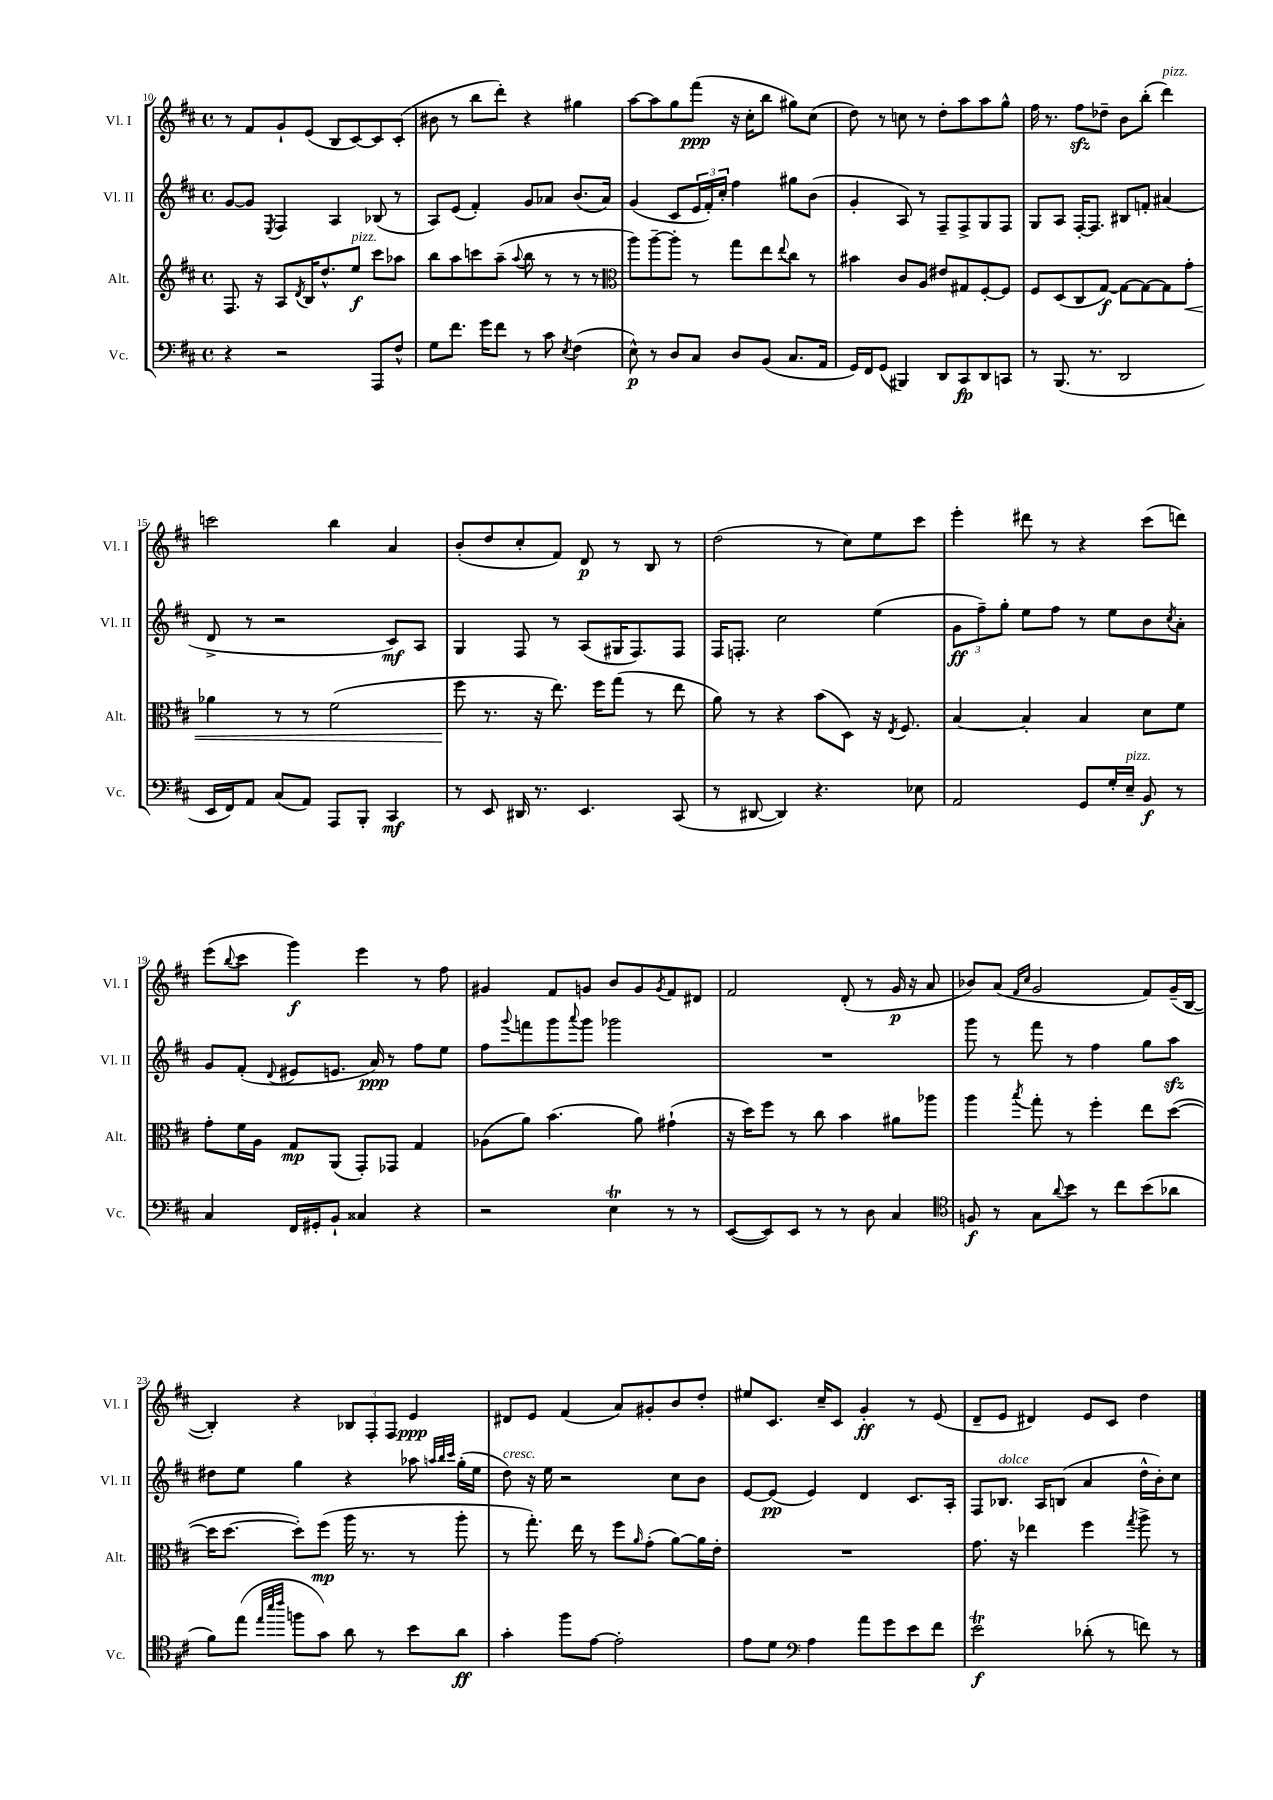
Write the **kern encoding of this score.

**kern	**dynam	**kern	**dynam	**kern	**dynam	**kern	**dynam
*part4	*part4	*part3	*part3	*part2	*part2	*part1	*part1
*staff4	*staff4	*staff3	*staff3	*staff2	*staff2	*staff1	*staff1
*I"Vc.	*	*I"Alt.	*	*I"Vl. II	*	*I"Vl. I	*
*I'Vc.	*	*I'Alt.	*	*I'Vl. II	*	*I'Vl. I	*
*clefF4	*	*clefG2	*	*clefG2	*	*clefG2	*
*k[f#c#]	*	*k[f#c#]	*	*k[f#c#]	*	*k[f#c#]	*
*M4/4	*	*M4/4	*	*M4/4	*	*M4/4	*
*met(c)	*	*met(c)	*	*met(c)	*	*met(c)	*
=10	=10	=10	=10	=10	=10	=10	=10
4r	.	8.F#/	.	[8g/L	.	8r	.
.	.	.	.	8g/J]	.	8f#/L	.
.	.	16r	.	.	.	.	.
.	.	.	.	8qE/	.	.	.
2r	.	8A/L	.	4F#/	.	8g`/	.
.	.	8qd/	.	.	.	.	.
.	.	16B/K	.	.	.	(8e/J	.
.	.	8.dd^^/	.	.	.	.	.
.	.	.	.	4A/	.	8B/L	.
!	!	!LO:TX:a:i:t=pizz.	!	!	!	!	!
.	.	8ee/J	f	.	.	[8c#/)	.
8AAA/L	.	8ccc#\L	.	(8B-X/	.	8c#/]	.
8F#^^/J	.	8aa-X\J	.	8r	.	(8c#'/J	.
=11	=11	=11	=11	=11	=11	=11	=11
8G\L	.	8bb\L	.	8A/L)	.	8b#X\	.
8.f#\J	.	8aa\	.	(8e/J	.	8r	.
.	.	8cccn\	.	4f#'/)	.	8bb\L	.
16g\KL	.	.	.	.	.	.	.
8f#\J	.	(8aa~\J	.	.	.	8ddd'\J)	.
.	.	8qqaa/	.	.	.	.	.
8r	.	8bb\	.	8g/L	.	4r	.
8c#\	.	8r	.	8a-X/J	.	.	.
8qE/	.	.	.	.	.	.	.
(4F#\	.	8r	.	(8.b/L	.	4gg#X\	.
.	.	8r	.	.	.	.	.
.	.	.	.	16a-/Jk)	.	.	.
=12	=12	=12	=12	=12	=12	=12	=12
*	*	*clefC3	*	*	*	*	*
8E^^\)	p	8aa\L)	.	(4g/	.	[8aa\L	.
8r	.	[8aa~\	.	.	.	8aa\]	.
8D/L	.	8aa'\J]	.	8c#/L	.	8gg\	.
8C#/J	.	8r	.	24e/L	.	(8fff#\J	ppp
.	.	.	.	24f#'/)	.	.	.
.	.	.	.	24cc#'/JJ	.	.	.
8D/L	.	8gg\L	.	4ff#\	.	16r	.
.	.	.	.	.	.	16cc#'\KL	.
(8BB/J	.	8ee\	.	.	.	8bb\J	.
.	.	8qqee/	.	.	.	.	.
8.C#/L	.	8cc#\J	.	8gg#X\L	.	8gg#X\L)	.
.	.	8r	.	(8b\J	.	(8cc#\J	.
16AA/Jk	.	.	.	.	.	.	.
=13	=13	=13	=13	=13	=13	=13	=13
16GG/LL)	.	4b#X\	.	4g'/	.	8dd\)	.
16FF#/J	.	.	.	.	.	.	.
(8GG/J	.	.	.	.	.	8r	.
4BBB#X/)	.	8c#/L	.	8A/)	.	8ccn\	.
.	.	8A/J	.	8r	.	8r	.
8DD/L	.	8e#X/L	.	8F#~/L	.	8dd'\L	.
8CC#/	fp	8G#X/	.	8F#^/	.	8aa\	.
8DD/	.	[8F#'/	.	8G/	.	8aa\	.
8CCn/J	.	8F#/J]	.	8F#/J	.	8gg^^\J	.
=14	=14	=14	=14	=14	=14	=14	=14
8r	.	8F#/L	.	8G/L	.	16ff#\	.
.	.	.	.	.	.	8.r	.
(8.BBB/	.	(8D/	.	8A/J	.	.	.
.	.	8C#/	.	[16F#'/KL	.	8ff#zz\L	.
8.r	.	.	.	8.F#/J]	.	.	.
.	.	[8G/J)	f	.	.	8dd-X~\J	.
2DD/	.	8G\L_	.	8B#X/L	.	8b\L	.
.	.	8G\_	.	8fn'/J	.	(8bb'\J	.
!	!	!	!	!	!	!LO:TX:a:i:t=pizz.	!
.	.	8G\]	.	(4a#X/	.	4ddd\)	.
!	!	!	!LO:HP:b	!	!	!	!
.	.	8g'\J	<	.	.	.	.
!!LO:LB:g=z
=15	=15	=15	=15	=15	=15	=15	=15
16EE/LL	.	4a-X\	.	8d^/	.	2cccn\	.
16FF#/J)	.	.	.	.	.	.	.
8AA/J	.	.	.	8r	.	.	.
(8C#/L	.	8r	.	2r	.	.	.
8AA/J)	.	8r	.	.	.	.	.
8AAA/L	.	(2f#\	.	.	.	4bb\	.
8BBB'/J	.	.	.	.	.	.	.
4CC#/	mf	.	.	8c#/L)	mf	4a/	.
.	.	.	.	8A/J	.	.	.
=16	=16	=16	=16	=16	=16	=16	=16
8r	.	8ff#\	.	4G/	.	(8b'/L	.
8EE/	.	8.r	[	.	.	8dd/	.
16DD#X/	.	.	.	8F#/	.	8cc#'/	.
8.r	.	16r	.	.	.	.	.
.	.	8.ee\)	.	8r	.	8f#/J)	.
4.EE/	.	.	.	(8A/L	.	8d/	p
.	.	16ff#\KL	.	.	.	.	.
.	.	(8gg\J	.	16G#X/K	.	8r	.
.	.	.	.	8.F#/)	.	.	.
.	.	8r	.	.	.	8B/	.
(8CC#/	.	8ee\	.	8F#/J	.	8r	.
=17	=17	=17	=17	=17	=17	=17	=17
8r	.	8a\)	.	16F#/KL	.	(2dd\	.
.	.	.	.	8.Fn'/J	.	.	.
[8DD#X/	.	8r	.	.	.	.	.
4DD#/])	.	4r	.	2cc#\	.	.	.
4.r	.	(8b\L	.	.	.	8r	.
.	.	8D\J)	.	.	.	8cc#\L)	.
.	.	16r	.	(4ee\	.	8ee\	.
.	.	8qE/	.	.	.	.	.
.	.	8.F#/	.	.	.	.	.
8E-X\	.	.	.	.	.	8ccc#\J	.
=18	=18	=18	=18	=18	=18	=18	=18
2AA/	.	[4B/	.	12g\L	ff	4eee'\	.
.	.	.	.	12ff#~\)	.	.	.
.	.	.	.	12gg'\J	.	.	.
.	.	4B'/]	.	8ee\L	.	8ddd#X\	.
.	.	.	.	8ff#\J	.	8r	.
8GG/L	.	4B/	.	8r	.	4r	.
16G'/L	.	.	.	8ee\L	.	.	.
!LO:TX:a:i:t=pizz.	!	!	!	!	!	!	!
16E~/JJ	.	.	.	.	.	.	.
8BB/	f	8d\L	.	8b\	.	(8ccc#\L	.
.	.	.	.	8qcc#/	.	.	.
8r	.	8f#\J	.	8a'\J	.	8dddn\J)	.
!!LO:LB:g=z
=19	=19	=19	=19	=19	=19	=19	=19
4C#/	.	8g'\L	.	8g/L	.	(8eee\L	.
.	.	.	.	.	.	8qqbb/	.
.	.	16f#\L	.	(8f#'/J	.	8ccc#\J	.
.	.	16A\JJ	.	.	.	.	.
.	.	.	.	8qqd/	.	.	.
16FF#/LL	.	8G/L	mp	8e#X/L	.	4ggg\)	f
16GG#X'/J	.	.	.	.	.	.	.
8BB`/J	.	(8AA/J	.	8.en/J	.	.	.
4C##X/	.	8GG'/L)	.	.	.	4eee\	.
.	.	.	.	16a/)	ppp	.	.
.	.	8GG-X/J	.	8r	.	.	.
4r	.	4G/	.	8ff#\L	.	8r	.
.	.	.	.	8ee\J	.	8ff#\	.
=20	=20	=20	=20	=20	=20	=20	=20
2r	.	(8A-X\L	.	8ff#\L	.	4g#X/	.
.	.	.	.	8qqggg/	.	.	.
.	.	8a\J)	.	8fffn\	.	.	.
.	.	(4.b\	.	8ggg\	.	8f#/L	.
.	.	.	.	8qqaaa/	.	.	.
.	.	.	.	8ggg\J	.	8gn/J	.
4ET\	.	.	.	2ggg-X\	.	8b/L	.
.	.	8a\)	.	.	.	8g/	.
.	.	.	.	.	.	8qg/	.
8r	.	(4g#X`\	.	.	.	8f#/	.
8r	.	.	.	.	.	8d#X/J	.
=21	=21	=21	=21	=21	=21	=21	=21
([8EE/L	.	16r	.	1r	.	2f#/	.
.	.	16dd\KL)	.	.	.	.	.
8EE/])	.	8ff#\J	.	.	.	.	.
8EE/J	.	8r	.	.	.	.	.
8r	.	8cc#\	.	.	.	.	.
8r	.	4b\	.	.	.	(8d'/	.
8D\	.	.	.	.	.	8r	.
4C#/	.	8a#X\L	.	.	.	16g/	p
.	.	.	.	.	.	16r	.
.	.	8aa-X\J	.	.	.	8a/	.
=22	=22	=22	=22	=22	=22	=22	=22
*clefC4	*	*	*	*	*	*	*
8Fn/	f	4aa\	.	8ggg\	.	8b-X/L)	.
8r	.	.	.	8r	.	(8a/J	.
.	.	.	.	.	.	16qqf#/LL	.
.	.	8qbb/	.	.	.	16qqcc#/JJ	.
8G\L	.	8gg'\	.	8fff#\	.	2g/	.
8qqa/	.	.	.	.	.	.	.
8b\J	.	8r	.	8r	.	.	.
8r	.	4ff#'\	.	4ff#\	.	.	.
8cc#\L	.	.	.	.	.	.	.
(8b\	.	8ee\L	.	8gg\L	.	8f#/L)	.
8a-X\J	.	([8dd\J	.	8aazz\J	.	(16g~/L	.
.	.	.	.	.	.	[16B/JJ	.
!!LO:LB:g=z
=23	=23	=23	=23	=23	=23	=23	=23
8f#\L)	.	16dd\KL]	.	8dd#X\L	.	4B'/])	.
.	.	[8.dd\J	.	.	.	.	.
(8ee\J	.	.	.	8ee\J	.	.	.
32qqee/LLL	.	.	.	.	.	.	.
32qqbb/	.	.	.	.	.	.	.
32qqccc#/JJJ	.	.	.	.	.	.	.
8ffn\L	.	8dd'\L])	.	4gg\	.	4r	.
8g\J)	.	(8ff#\J	mp	.	.	.	.
8a\	.	16aa\	.	4r	.	12B-X/L	.
.	.	8.r	.	.	.	.	.
.	.	.	.	.	.	12F#'/	.
8r	.	.	.	.	.	.	.
.	.	.	.	.	.	12F#/J	.
8b\L	.	8r	.	8aa-X\	.	4e/	ppp
.	.	.	.	32qqaan/LLL	.	.	.
.	.	.	.	32qqbb/	.	.	.
.	.	.	.	32qqccc#/JJJ	.	.	.
8a\J	ff	8aa'\	.	(16gg'\LL	.	.	.
.	.	.	.	16ee\JJ	.	.	.
=24	=24	=24	=24	=24	=24	=24	=24
!	!	!	!	!LO:TX:a:i:t=cresc.	!	!	!
4g'\	.	8r	.	8dd\)	.	8d#X/L	.
.	.	8.gg'\)	.	16r	.	8e/J	.
.	.	.	.	16ee\	.	.	.
8ff#\L	.	.	.	2r	.	(4f#/	.
.	.	16ee\	.	.	.	.	.
[8e\J	.	8r	.	.	.	.	.
2e'\]	.	8ff#\L	.	.	.	8a/L)	.
.	.	16qqa/	.	.	.	.	.
.	.	(8g'\J	.	.	.	8g#X'/	.
.	.	[8a\L)	.	8cc#\L	.	8b/	.
.	.	16a\L]	.	8b\J	.	8dd'/J	.
.	.	16e'\JJ	.	.	.	.	.
=25	=25	=25	=25	=25	=25	=25	=25
8e\L	.	1r	.	[8e/L	.	8ee#X/L	.
8d\J	.	.	.	(8e/J]	pp	8.c#/J	.
*clefF4	*	*	*	*	*	*	*
4A\	.	.	.	4e/)	.	.	.
.	.	.	.	.	.	16cc#~/KL	.
.	.	.	.	.	.	8c#/J	.
8a\L	.	.	.	4d/	.	4g'/	ff
8g\	.	.	.	.	.	.	.
8e\	.	.	.	8.c#/L	.	8r	.
8f#\J	.	.	.	.	.	(8e/	.
.	.	.	.	16A'/Jk	.	.	.
=26	=26	=26	=26	=26	=26	=26	=26
2eT\	f	8.g\	.	8F#/L	.	8d~/L	.
!	!	!	!	!LO:TX:a:i:t=dolce	!	!	!
.	.	.	.	8.B-X/J	.	8e/J	.
.	.	16r	.	.	.	.	.
.	.	4ee-X\	.	.	.	4d#X/)	.
.	.	.	.	16A/KL	.	.	.
.	.	.	.	(8Bn/J	.	.	.
(8d-X'\	.	4ff#\	.	4a/	.	8e/L	.
8r	.	.	.	.	.	8c#/J	.
.	.	8qgg/	.	.	.	.	.
8fn\)	.	8aa^\	.	16dd^^\LL	.	4dd\	.
.	.	.	.	16b'\J)	.	.	.
8r	.	8r	.	8cc#\J	.	.	.
==	==	==	==	==	==	==	==
*-	*-	*-	*-	*-	*-	*-	*-
